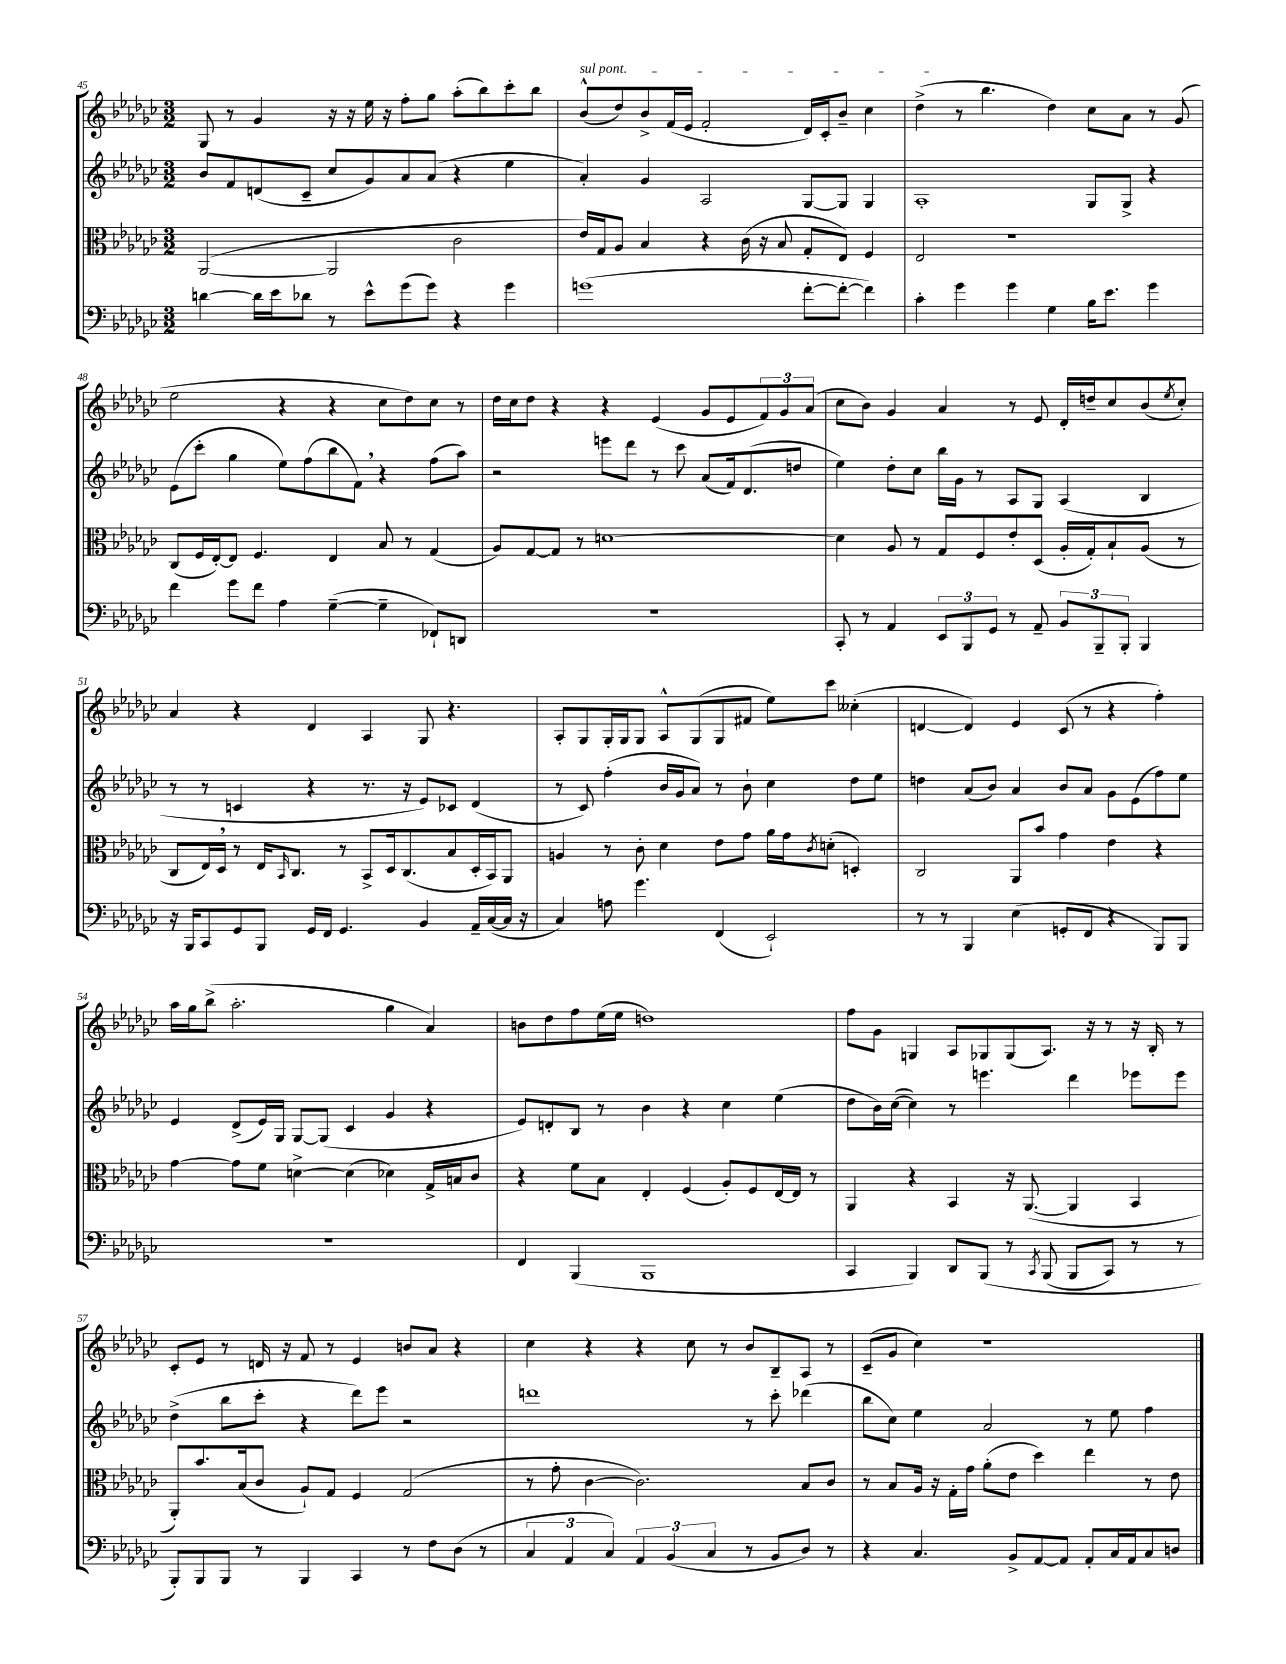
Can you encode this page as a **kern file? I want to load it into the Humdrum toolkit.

**kern	**kern	**kern	**kern
*staff4	*staff3	*staff2	*staff1
*clefF4	*clefC3	*clefG2	*clefG2
*k[b-e-a-d-g-c-]	*k[b-e-a-d-g-c-]	*k[b-e-a-d-g-c-]	*k[b-e-a-d-g-c-]
*M3/2	*M3/2	*M3/2	*M3/2
[4d	([2AA-	8b-	8G-
.	.	8f	8r
16d]	.	(8d	4g-
16e-	.	.	.
8d-	.	8c-~	.
8r	2AA-]	8cc-	16r
.	.	.	16r
8e-^^	.	8g-)	16ee-
.	.	.	16r
(8g-	.	8a-	8ff'
8g-)	.	(8a-	8gg-
4r	2c-	4r	(8aa-'
.	.	.	8bb-)
4g-	.	4ee-	8ccc-'
.	.	.	8bb-
=	=	=	=
(1g	16e-)	4a-')	(8b-^^
.	16G-	.	.
.	8A-	.	8dd-)
.	4B-	4g-	8b-^
.	.	.	(16f
.	.	.	16e-
.	4r	2A-	2f'
.	(16c-	.	.
.	16r	.	.
.	8B-	.	.
[8f'	8G-'	[8G-	16d-)
.	.	.	16c-'
8f'_	8E-)	8G-]	8b-~
4f])	4F	4G-	4cc-
=	=	=	=
4c-'	2E-	1A-'	(4dd-^
4g-	.	.	8r
.	.	.	4.bb-
4g-	1r	.	.
4G-	.	.	4dd-)
16B-	.	8G-	8cc-
8.e-	.	.	.
.	.	8G-^	8a-
4g-	.	4r	8r
.	.	.	(8g-
=	=	=	=
4f	(8C-	(8e-	2ee-
.	16F	8ccc-'	.
.	[16E-')	.	.
8g-	8E-]	4gg-	.
8f	4.F	.	.
4A-	.	8ee-)	4r
.	.	(8ff	.
([4G-~	4E-	8bb-	4r
.	.	8f)	.
4G-~]	8B-	4r	8cc-
.	8r	.	8dd-)
8FF-`)	(4G-	(8ff	8cc-
8DD	.	8aa-)	8r
=	=	=	=
1.r	8A-)	2r	16dd-
.	.	.	16cc-
.	[8G-	.	8dd-
.	8G-]	.	4r
.	8r	.	.
.	[1d	8eee	4r
.	.	8ddd-	.
.	.	8r	(4e-
.	.	8ccc-	.
.	.	(8a-	8g-
.	.	16f)	8e-
.	.	(8.d-	.
.	.	.	12f)
.	.	.	12g-
.	.	8dd	.
.	.	.	(12a-
=	=	=	=
8CC-'	4d]	4ee-)	8cc-
8r	.	.	8b-)
4AA-	8A-	8dd-'	4g-
.	8r	8cc-	.
12EE-	8G-	16bb-	4a-
.	.	16g-	.
12BBB-	.	.	.
.	8F	8r	.
12GG-	.	.	.
8r	8e-'	8A-	8r
8AA-~	(8D-	8G-	8e-
12BB-	16A-'	(4A-	16d-'
.	16G-')	.	16dd~
12BBB-~	.	.	.
.	8B-`	.	8cc-
12BBB-'	.	.	.
4BBB-	(8A-	4B-	(8b-
.	.	.	8qee-
.	8r	.	8cc-')
=	=	=	=
16r	8C-	8r	4a-
16BBB-	.	.	.
8CC-	16E-)	8r	.
.	16D-	.	.
8GG-	8r	4c	4r
8BBB-	16E-	.	.
.	16qqBB-	.	.
.	8.C-	.	.
16GG-	.	4r	4d-
16FF	.	.	.
4.GG-	8r	.	.
.	8BB-^	8.r	4A-
.	16D-	.	.
.	(8.C-	16r	.
4BB-	.	8e-)	8G-
.	8B-	8c-	4.r
16AA-~	16D-'	(4d-	.
([16C-	16BB-)	.	.
16C-]	8AA-	.	.
16r	.	.	.
=	=	=	=
4C-)	4A	8r	8A-'
.	.	8c-)	8G-
8A	8r	(4ff'	16G-'
.	.	.	16G-
4.g-	8c-'	.	8G-
.	4d-	16b-	8A-^^
.	.	16g-	.
.	.	8a-)	(8G-
(4FF	8e-	8r	8G-
.	8g-	8b-`	8f#
2EE-`)	16a-	4cc-	8ee-)
.	16g-	.	.
.	8qc-	.	.
.	(8d'	.	8ccc-
.	4D')	8dd-	(4cc--'
.	.	8ee-	.
=	=	=	=
8r	2C-	4dd	[4d
8r	.	.	.
4BBB-	.	(8a-	4d])
.	.	8b-)	.
(4E-	8AA-	4a-	4e-
.	8b-	.	.
8GG'	4g-	8b-	(8c-
8FF	.	8a-	8r
4r	4e-	8g-	4r
.	.	(8e-	.
8BBB-)	4r	8ff)	4ff')
8BBB-	.	8ee-	.
=	=	=	=
1.r	[4g-	4e-	16aa-
.	.	.	16gg-
.	.	.	(8bb-^
.	8g-]	(8d-^	2.aa-'
.	8f	16e-)	.
.	.	16G-	.
.	[4d^	[8G-	.
.	.	(8G-]	.
.	(4d]	4c-	.
.	4d-)	4g-	4gg-
.	16G-^	4r	4a-)
.	16B	.	.
.	8c-	.	.
=	=	=	=
4FF	4r	8e-)	8b
.	.	8d'	8dd-
(4BBB-	8f	8B-	8ff
.	8B-	8r	(16ee-
.	.	.	16ee-
1BBB-	4E-'	4b-	1dd)
.	(4F	4r	.
.	8A-')	4cc-	.
.	8F	.	.
.	[16E-	(4ee-	.
.	16E-]	.	.
.	8r	.	.
=	=	=	=
4CC-	4AA-	8dd-	8ff
.	.	16b-)	8g-
.	.	([16cc-	.
4BBB-)	4r	4cc-])	4G
8DD-	4BB-	8r	8A-
&(8BBB-	.	4.eee	8G-
8r	16r	.	(8G-
.	([8.AA-	.	.
8qCC-	.	.	.
(8BBB-	.	.	8.A-)
8BBB-	4AA-]	4ddd-	.
.	.	.	16r
8CC-)	.	.	8r
8r	4BB-	8eee-	16r
.	.	.	16B-'
8r	.	8eee-	8r
=	=	=	=
8BBB-'&)	8AA-')	(4dd-^	8c-'
8BBB-	8.b-	.	8e-
8BBB-	.	8bb-	8r
.	(16B-	.	.
8r	8c-	8ccc-'	16d
.	.	.	16r
4BBB-	8A-`)	4r	8f
.	8G-	.	8r
4CC-	4F	8ddd-)	4e-
.	.	8eee-	.
8r	(2G-	2r	8b
8F	.	.	8a-
(8D-	.	.	4r
8r	.	.	.
=	=	=	=
6C-	8r	1ddd	4cc-
.	8g-'	.	.
6AA-	.	.	.
.	[4c-	.	4r
6C-)	.	.	.
6AA-	2.c-])	.	4r
(6BB-	.	.	.
.	.	.	8cc-
6C-	.	.	.
.	.	.	8r
8r	.	8r	8b-
8BB-	.	8ccc-'	8B-~
8D-)	8B-	(4ddd-	8A-
8r	8c-	.	8r
=	=	=	=
4r	8r	8bb-	(8c-~
.	8B-	8cc-)	8g-
4.C-	16A-	4ee-	4cc-)
.	16r	.	.
.	16G-'	.	.
.	16g-	.	.
.	(8a-'	2a-	1r
8BB-^	8e-	.	.
[8AA-	4dd-)	.	.
8AA-]	.	.	.
8AA-'	4ee-	8r	.
16C-	.	8ee-	.
16AA-	.	.	.
8C-	8r	4ff	.
8D	8e-	.	.
==	==	==	==
*-	*-	*-	*-
